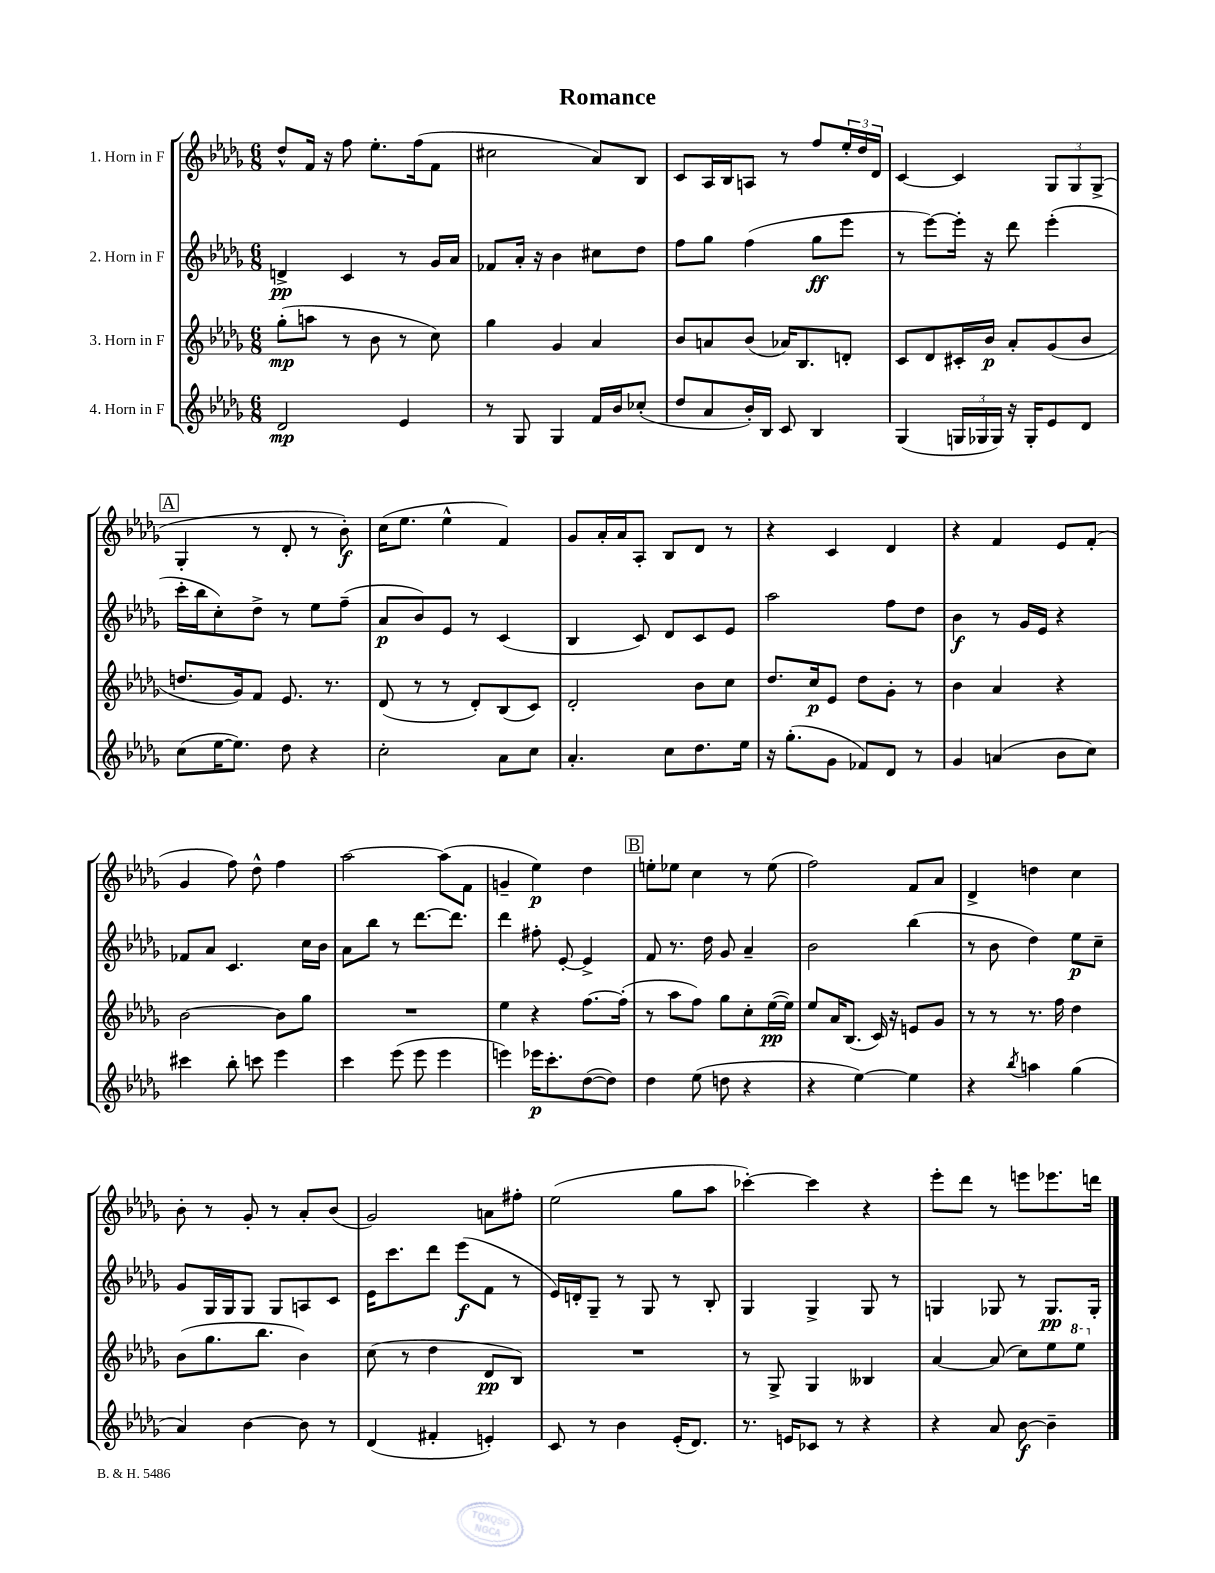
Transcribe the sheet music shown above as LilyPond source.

\header { title = "Romance" }
<<
\new StaffGroup <<
\new Staff = "s0" \with { instrumentName = "1. Horn in F" } {
    \clef treble \key des \major \numericTimeSignature \time 6/8
    des''8-^ f'16 r16 f''8 ees''8.-. f''16( f'8 |
    cis''2 aes'8) bes8 |
    c'8 aes16 bes16 a8 r8 f''8 \tuplet 3/2 { ees''16-. des''16 des'16 } |
    c'4~ c'4 \tuplet 3/2 { ges8 ges8 ges8->( } |
    \mark \markup { \box "A" } ges4-. r8 des'8-. r8 bes'8-.\f) |
    c''16( ees''8. ees''4-^ f'4) |
    ges'8 aes'16-. aes'16 aes8-. bes8 des'8 r8 |
    r4 c'4 des'4 |
    r4 f'4 ees'8 f'8-.( |
    ges'4 f''8) des''8-^ f''4 |
    aes''2~ aes''8( f'8 |
    g'4-- ees''4\p) des''4 |
    \mark \markup { \box "B" } e''8-. ees''8 c''4 r8 ees''8( |
    f''2) f'8 aes'8 |
    des'4-> d''4 c''4 |
    bes'8-. r8 ges'8-. r8 aes'8-. bes'8( |
    ges'2) a'8 fis''8-. |
    ees''2( ges''8 aes''8 |
    ces'''4~-.) ces'''4 r4 |
    ees'''8-. des'''8 r8 e'''8 ees'''8. d'''16 \bar "|." |
}
\new Staff = "s1" \with { instrumentName = "2. Horn in F" } {
    \clef treble \key des \major \numericTimeSignature \time 6/8
    d'4->\pp c'4 r8 ges'16 aes'16 |
    fes'8 aes'16-. r16 bes'4 cis''8 des''8 |
    f''8 ges''8 f''4( ges''8\ff ees'''8 |
    r8 ees'''8~) ees'''16-. r16 des'''8 ees'''4-.( |
    \mark \markup { \box "A" } c'''16-. bes''16 c''8-.) des''8-> r8 ees''8 f''8--( |
    aes'8\p bes'8) ees'8 r8 c'4( |
    bes4 c'8) des'8 c'8 ees'8 |
    aes''2 f''8 des''8 |
    bes'4\f r8 ges'16 ees'16 r4 |
    fes'8 aes'8 c'4. c''16 bes'16 |
    aes'8 bes''8 r8 des'''8.~ des'''8. |
    des'''4 fis''8-. ees'8~-. ees'4-> |
    \mark \markup { \box "B" } f'8 r8. des''16 ges'8 aes'4-- |
    bes'2 bes''4( |
    r8 bes'8 des''4) ees''8\p c''8-- |
    ges'8 ges16 ges16 ges8 ges8 a8 c'8 |
    ees'16 c'''8. des'''8 ees'''8\f( f'8 r8 |
    ees'16) d'16-. ges8-- r8 ges8 r8 bes8-. |
    ges4 ges4-> ges8 r8 |
    g4 ges8 r8 ges8.\pp ges16-. \bar "|." |
}
\new Staff = "s2" \with { instrumentName = "3. Horn in F" } {
    \clef treble \key des \major \numericTimeSignature \time 6/8
    ges''8-.\mp( a''8 r8 bes'8 r8 c''8) |
    ges''4 ges'4 aes'4 |
    bes'8 a'8 bes'8( aes'16) bes8. d'8-. |
    c'8 des'8 cis'16-. bes'16\p aes'8-. ges'8( bes'8 |
    \mark \markup { \box "A" } d''8. ges'16) f'8 ees'8. r8. |
    des'8( r8 r8 des'8-.) bes8( c'8) |
    des'2-. bes'8 c''8 |
    des''8. c''16\p ees'8 des''8 ges'8-. r8 |
    bes'4 aes'4 r4 |
    bes'2~ bes'8 ges''8 |
    R2. |
    ees''4 r4 f''8.~ f''16-.( |
    \mark \markup { \box "B" } r8 aes''8 f''8) ges''8 c''8-. ees''16~\pp( ees''16) |
    ees''8 aes'16 bes8.( c'16) r16 e'8 ges'8 |
    r8 r8 r8. f''16 des''4 |
    bes'8( ges''8. bes''8. bes'4) |
    c''8( r8 des''4 des'8\pp bes8) |
    R2. |
    r8 ges8-> ges4 beses4 |
    aes'4~ aes'8( c''8) ees''8 \ottava #1 ees'''8 \ottava #0 \bar "|." |
}
\new Staff = "s3" \with { instrumentName = "4. Horn in F" } {
    \clef treble \key des \major \numericTimeSignature \time 6/8
    des'2\mp ees'4 |
    r8 ges8 ges4 f'16 bes'16 ces''8-.( |
    des''8 aes'8 bes'16-.) bes16 c'8 bes4 |
    ges4( \tuplet 3/2 { g16 ges16 ges16) } r16 ges16-. ees'8 des'8 |
    \mark \markup { \box "A" } c''8( ees''16~ ees''8.) des''8 r4 |
    c''2-. aes'8 c''8 |
    aes'4.-. c''8 des''8. ees''16 |
    r16 ges''8.-.( ges'8 fes'8) des'8 r8 |
    ges'4 a'4( bes'8 c''8) |
    cis'''4 bes''8-. c'''8 ees'''4 |
    c'''4 ees'''8( ees'''8 ees'''4 |
    e'''4) ees'''16\p c'''8.-. des''8~( des''8) |
    \mark \markup { \box "B" } des''4 ees''8( d''8 r4 |
    r4 ees''4~) ees''4 |
    r4 \acciaccatura { bes''8 } a''4 ges''4( |
    aes'4) bes'4~ bes'8 r8 |
    des'4( fis'4-. e'4-.) |
    c'8 r8 bes'4 ees'16-.( des'8.) |
    r8. e'16 ces'8 r8 r4 |
    r4 aes'8 bes'8~\f bes'4-- \bar "|." |
}
>>
>>
\layout { \context { \Score \remove "Bar_number_engraver" } }
